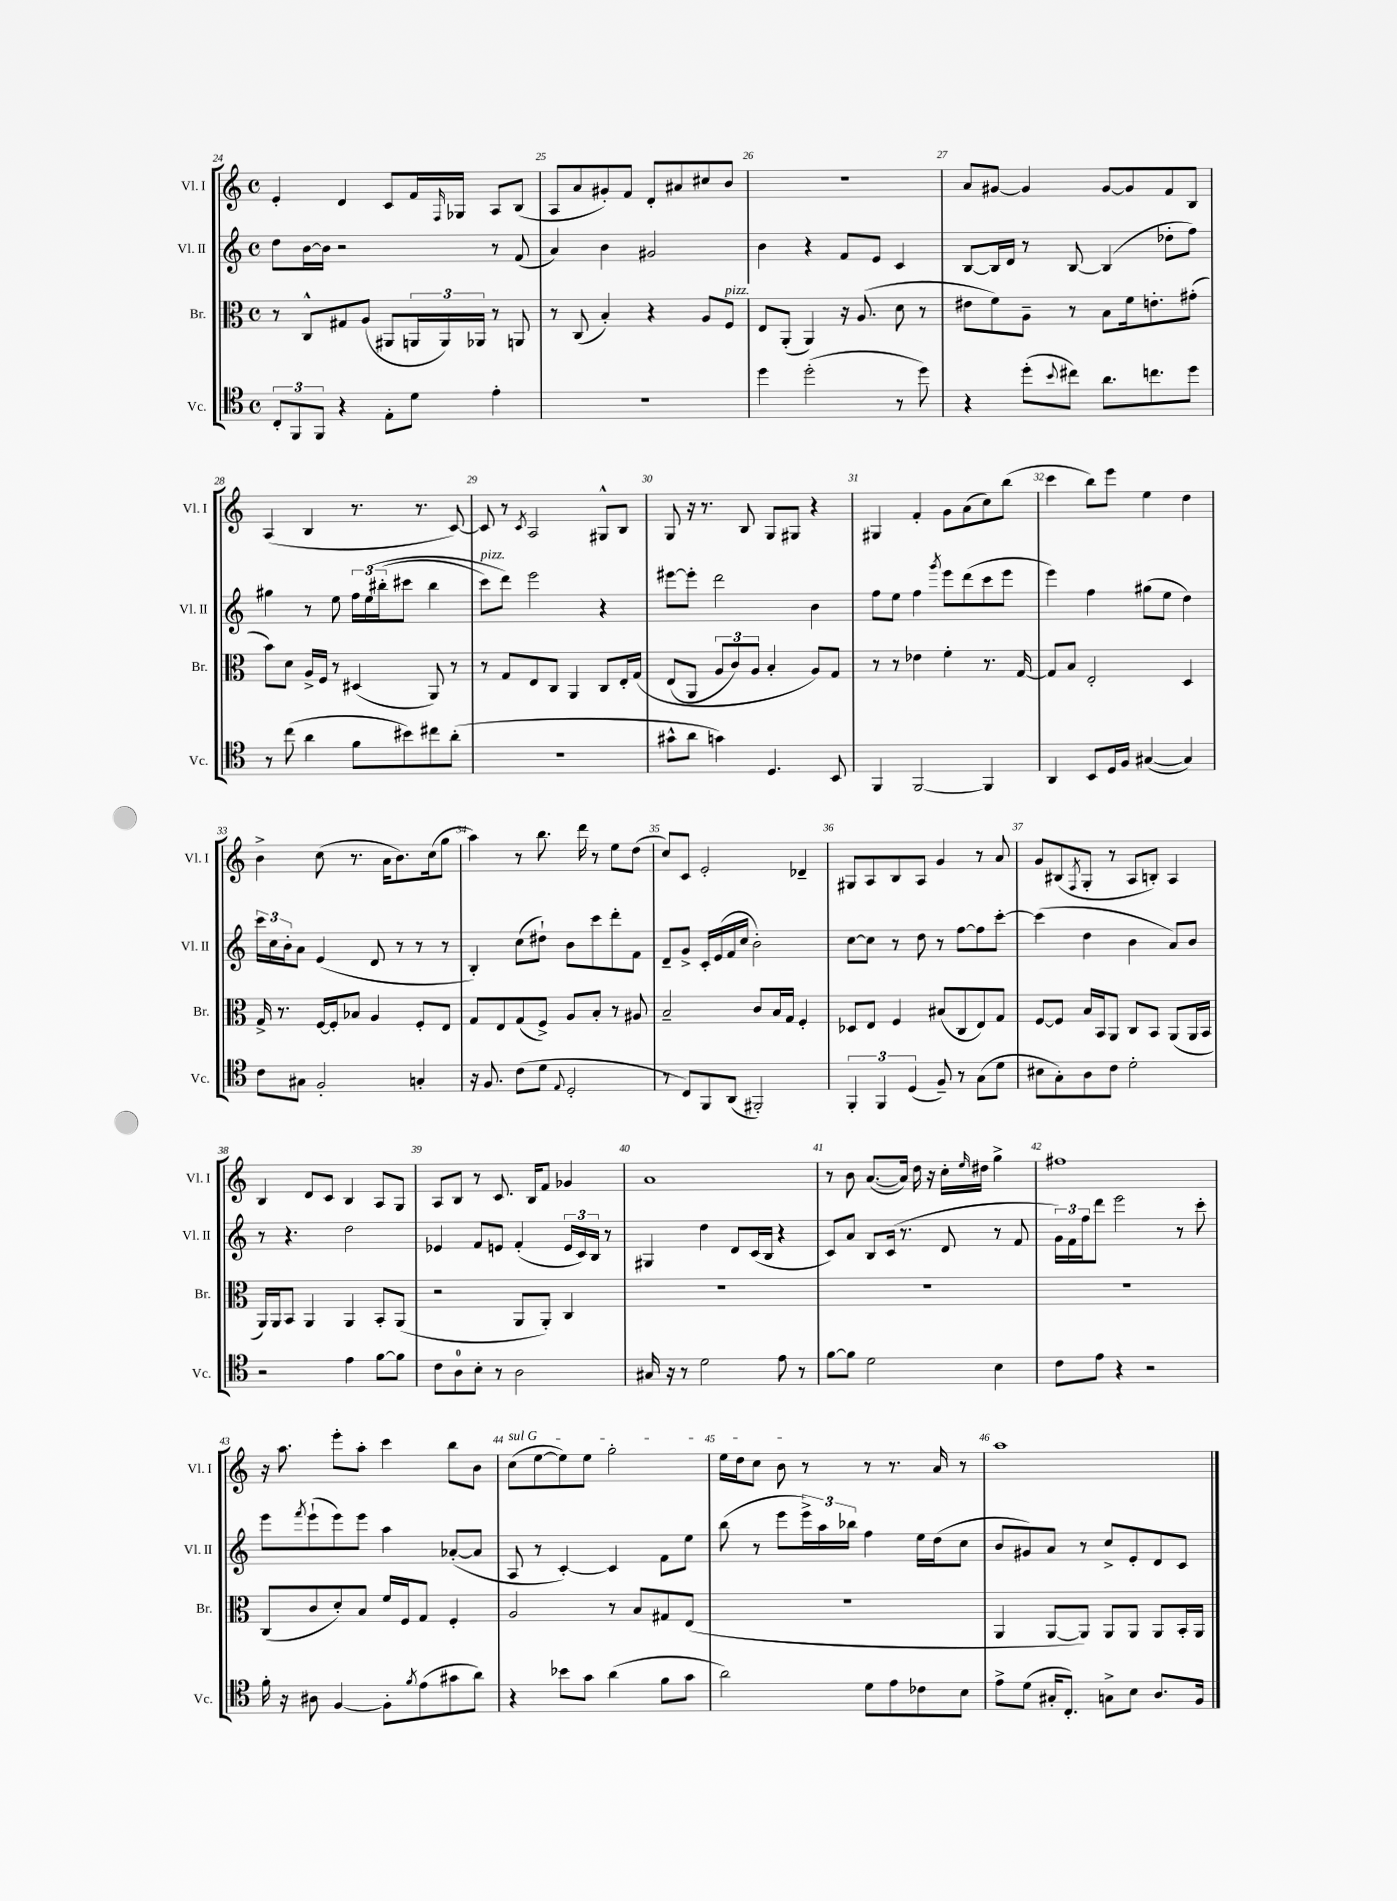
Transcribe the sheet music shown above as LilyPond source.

<<
\new StaffGroup <<
\new Staff = "s0" \with { instrumentName = "Vl. I" shortInstrumentName = "Vl. I" } {
    \clef treble \key c \major \defaultTimeSignature \time 4/4
    e'4-. d'4 c'8 f'16 \grace { f16 } ges16 a8 b8( |
    a8 a'8 gis'8-.) f'8 d'8-. ais'8 cis''8 b'8 |
    r1 |
    a'8 gis'8~ gis'4 gis'8~ gis'8 f'8 b8 |
    a4( b4 r8. r8. c'8~) |
    c'8 r8 \acciaccatura { c'8 } a2 gis8-^ b8 |
    g8 r16 r8. b8 g8 gis8 r4 |
    gis4 f'4-. g'8 a'8( c''8) b''8( |
    c'''4 b''8) e'''8 e''4 d''4 |
    b'4-> c''8( r8. a'16 b'8.) c''16( g''8 |
    a''4) r8 b''8. d'''16 r8 e''8 d''8( |
    c''8) c'8 e'2-. des'4-- |
    gis8 a8 b8 a8 g'4 r8 a'8 |
    g'8 bis8( \acciaccatura { f8 } g8-. r8 a8 b8-.) a4 |
    b4 d'8 c'8 b4 a8 g8 |
    a8 b8 r8 c'8. b16 f'8 ges'4 |
    a'1 |
    r8 b'8 a'8.~( a'16) d''16 r16 c''16-. \grace { e''16 } dis''16 g''4-> |
    fis''1 |
    r16 a''8. e'''8-. a''8-. c'''4 b''8 b'8 |
    \once \override TextSpanner.bound-details.left.text = \markup { \italic "sul G" } c''8\startTextSpan( e''8~ e''8) e''8 g''2-. |
    e''16 d''16 c''8 b'8\stopTextSpan r8 r8 r8. a'16 r8 |
    a''1 \bar "|." |
}
\new Staff = "s1" \with { instrumentName = "Vl. II" shortInstrumentName = "Vl. II" } {
    \clef treble \key c \major \defaultTimeSignature \time 4/4
    d''8 b'16~ b'16 r2 r8 f'8( |
    a'4) b'4 gis'2 |
    b'4 r4 f'8 e'8 c'4 |
    b8~ b16 d'16 r8 b8~ b4( des''8-. f''8) |
    gis''4 r8 e''8 \tuplet 3/2 { f''16 e''16\( bis''16-.( } cis'''8 bis''4 |
    c'''8^\markup { \italic "pizz." }) d'''8\) e'''2 r4 |
    eis'''8~ eis'''8-. d'''2 b'4 |
    f''8 e''8 f''4 \acciaccatura { g'''8 } e'''8 d'''8( c'''8 e'''8 |
    e'''4) f''4 gis''8( e''8 d''4) |
    \tuplet 3/2 { c'''16 c''16 b'16-. } a'8 e'4( d'8 r8 r8 r8 |
    b4-.) c''8( dis''8-!) b'8 c'''8 d'''8-. f'8 |
    d'8-- g'8-> c'16-. e'16( f'16 c''16 b'2-.) |
    c''8~ c''8 r8 d''8 r8 f''8~ f''8 c'''8~-. |
    c'''4( d''4 b'4 a'8) b'8 |
    r8 r4. d''2 |
    ees'4 f'8 e'8 f'4-.( \tuplet 3/2 { e'16 c'16) b16 } r8 |
    gis4 d''4 d'8 c'16( b16 r4 |
    c'8) a'8 b8 c'16( r8. d'8 r8 f'8 |
    \tuplet 3/2 { g'16) f'16 f''16 } d'''8 e'''2 r8 c'''8-. |
    e'''8 \acciaccatura { f'''8 } e'''8-!( e'''8) e'''8 a''4 aes'8~-.( aes'8 |
    a8 r8 c'4~-.) c'4 f'8 e''8 |
    b''8( r8 e'''8 \tuplet 3/2 { e'''16->) a''16 bes''16 } f''4 e''16 d''16( c''8 |
    b'8 gis'8) a'8 r8 c''8-> e'8-. d'8 c'8 \bar "|." |
}
\new Staff = "s2" \with { instrumentName = "Br." shortInstrumentName = "Br." } {
    \clef alto \key c \major \defaultTimeSignature \time 4/4
    r8 c8-^ gis8 a8( ais,8 \tuplet 3/2 { a,16 a,16) aes,16 } r8 a,8 |
    r8 c8( b4-.) r4 a8 f8^\markup { \italic "pizz." } |
    e8 a,8-.( a,4) r16 a8.( d'8 r8 |
    eis'8 f'8) a8-- r8 b8 f'16 e'8.-. gis'8-.( |
    b'8) d'8 a16-> f16 r8 dis4( a,8) r8 |
    r8 g8 e8 c8 a,4 c8 e16-. g16\( |
    e8( a,8 \tuplet 3/2 { a8 c'8) a8 } b4-. a8\) g8 |
    r8 r8 ees'4 f'4-. r8. g16~ |
    g8 b8 e2-. d4 |
    g16-> r8. f16~ f16-. bes8 a4 f8-. e8 |
    g8 e8 g8( f8->) a8 b8-. r8 ais8 |
    b2-- c'8 b16 g16 f4-. |
    des8 e8 f4 bis8( c8 e8) g8 |
    f8~ f8 b16 b,16 a,8 c8 b,8 a,8( a,16 b,16 |
    a,16) a,16 b,8 a,4 a,4 b,8-. a,8( |
    r2 a,8 a,8-.) c4 |
    R1 |
    R1 |
    R1 |
    c8( c'8 d'8-.) b8 f'16 f16 g8 f4-. |
    a2 r8 b8 gis8 e8( |
    R1 |
    a,4 a,8~ a,8) a,8 a,8 a,8 b,16-. a,16 \bar "|." |
}
\new Staff = "s3" \with { instrumentName = "Vc." shortInstrumentName = "Vc." } {
    \clef tenor \key c \major \defaultTimeSignature \time 4/4
    \tuplet 3/2 { c8-. f,8 f,8 } r4 e8-. d'8 e'4-. |
    R1 |
    d''4 d''2-.( r8 d''8) |
    r4 d''8-.( \appoggiatura { b'8 } cis''8) a'8. c''8. d''8 |
    r8 c''8( a'4 f'8 bis'8) cis''8 a'8-.( |
    R1 |
    gis'8-^ a'8 g'4) d4. b,8 |
    f,4 f,2~ f,4 |
    a,4 b,8 d16 f16 gis4~( gis4) |
    c'8 gis8 f2-. g4-. |
    r16 f8. c'8( d'8 \appoggiatura { e8 } d2-. |
    r8 c8) f,8 a,8( fis,2-.) |
    \tuplet 3/2 { f,4-. f,4 d4( } f8--) r8 g8( d'8 |
    bis8 g8-.) a8 c'8 d'2-. |
    r2 e'4 f'8~ f'8 |
    c'8 a8-0 b8-. r8 a2 |
    gis16 r16 r8 d'2 e'8 r8 |
    f'8~ f'8 d'2 b4 |
    c'8 e'8 r4 r2 |
    f'16-. r16 ais8 f4~ f8-. \acciaccatura { f'8 } e'8( gis'8 a'8) |
    r4 bes'8 g'8 a'4( f'8 g'8 |
    a'2) d'8 e'8 ces'8 b8 |
    e'8-> d'8( gis16-. c8.-.) g8-> b8 a8. f16 \bar "|." |
}
>>
>>
\layout { \context { \Score currentBarNumber = #24 \override BarNumber.break-visibility = ##(#f #t #t) barNumberVisibility = #all-bar-numbers-visible } }
